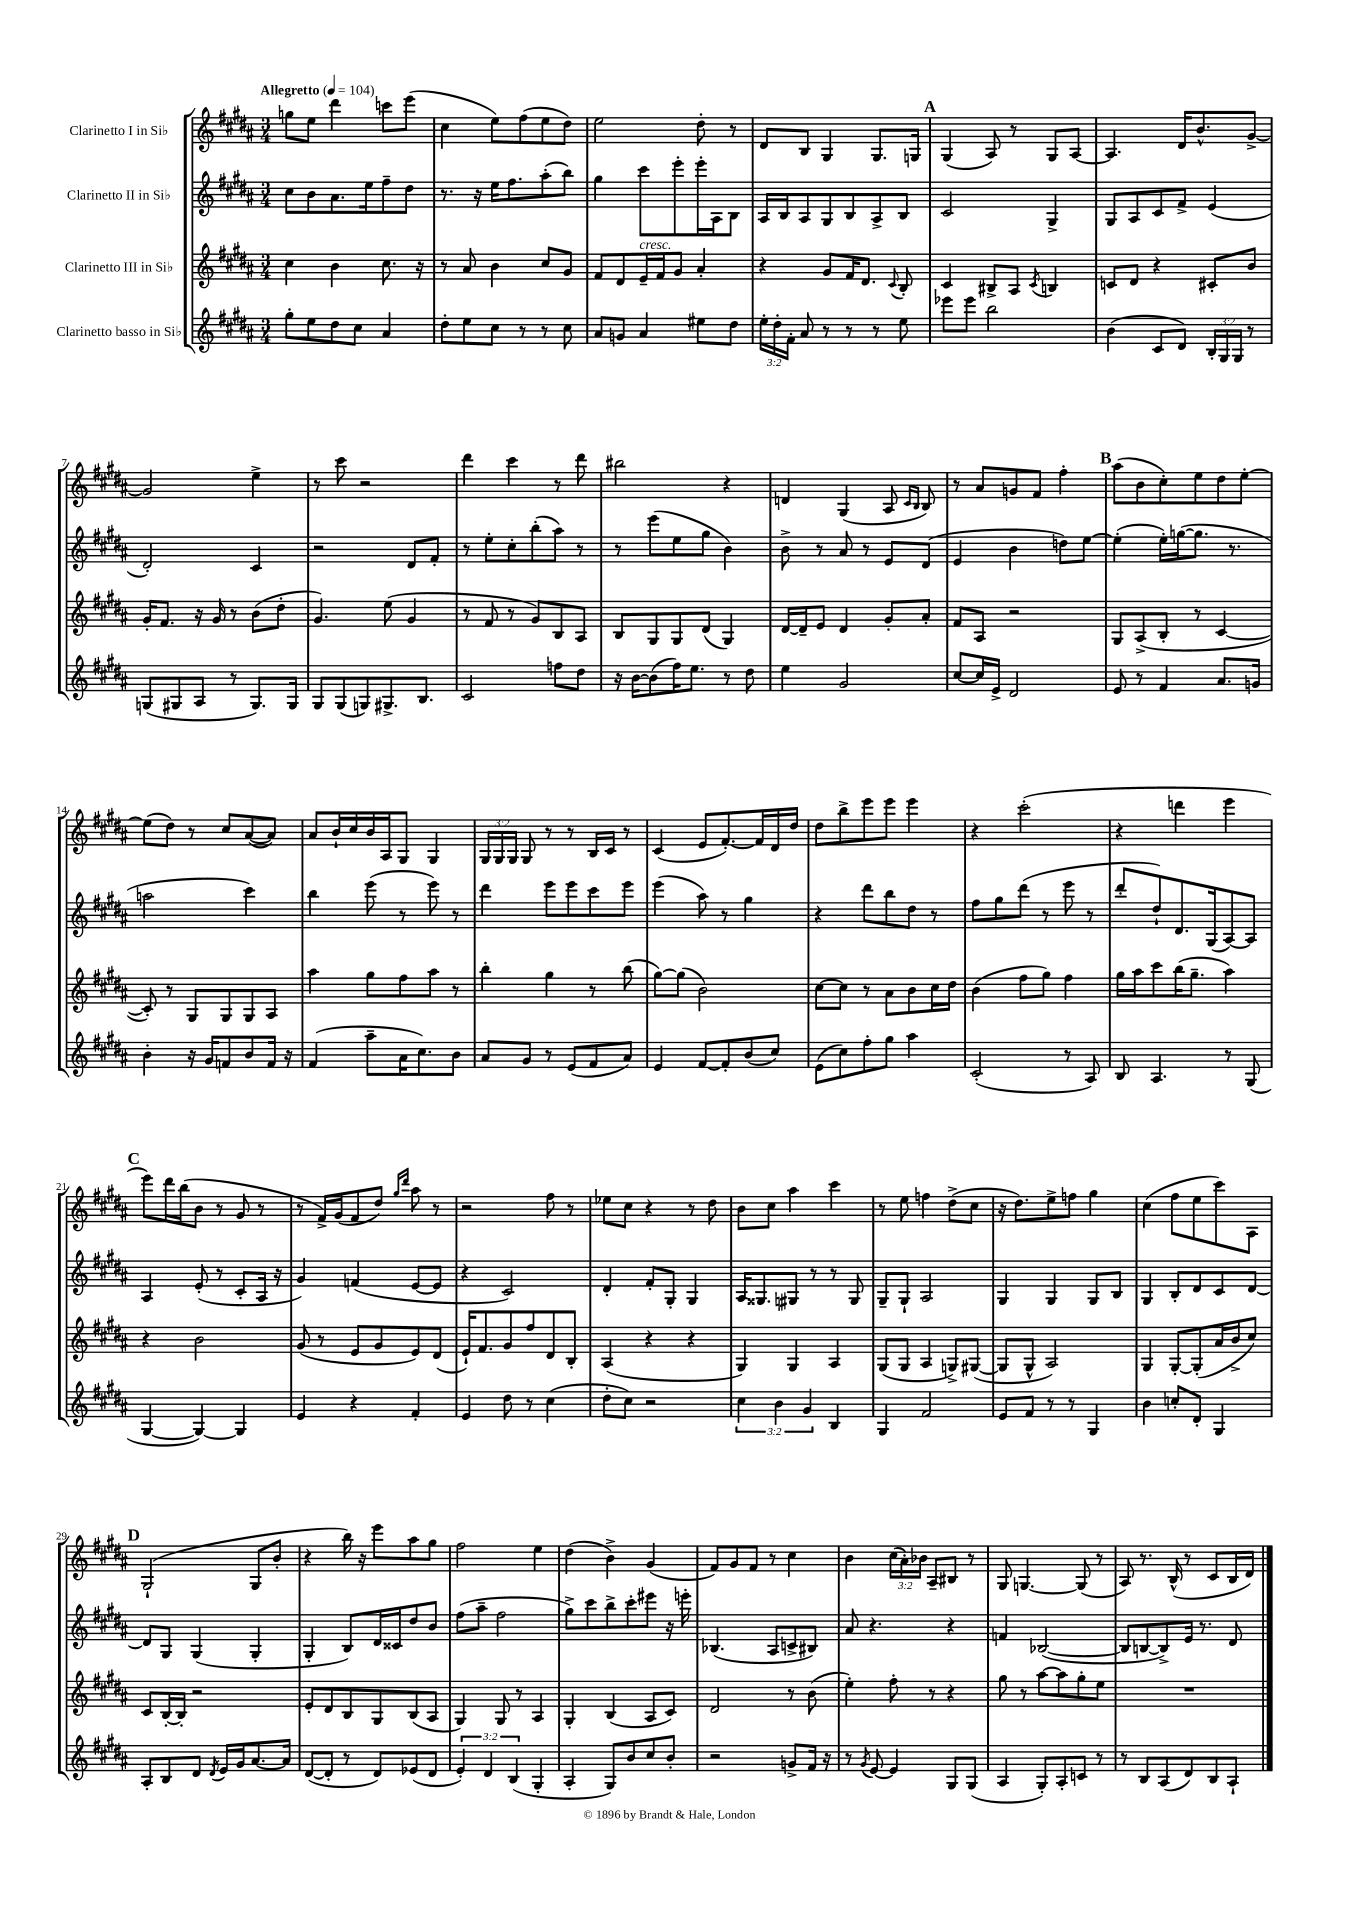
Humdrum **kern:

**kern	**kern	**kern	**kern
*part4	*part3	*part2	*part1
*staff4	*staff3	*staff2	*staff1
*I"Clarinetto basso in Si♭	*I"Clarinetto III in Si♭	*I"Clarinetto II in Si♭	*I"Clarinetto I in Si♭
*clefG2	*clefG2	*clefG2	*clefG2
*k[f#c#g#d#a#]	*k[f#c#g#d#a#]	*k[f#c#g#d#a#]	*k[f#c#g#d#a#]
*M3/4	*M3/4	*M3/4	*M3/4
*MM104	*MM104	*MM104	*MM104
=1	=1	=1	=1
!	!	!	!LO:TX:a:B:t=Allegretto
8gg#'\L	4cc#\	8cc#\L	8ggn\L
8ee\	.	8b\	8ee\J
8dd#\	4b\	8.a#\	4ddd#\
8cc#\J	.	.	.
.	.	16ee\k	.
4a#/	8.cc#\	8ff#~\	8cccn\L
.	.	8dd#\J	(8eee\J
.	16r	.	.
=2	=2	=2	=2
8dd#'\L	8r	8.r	4cc#\
8ee\	8a#/	.	.
.	.	16r	.
8cc#\J	4b\	16ee\KL	8ee\L)
.	.	8.ff#\	.
8r	.	.	(8ff#\
8r	8cc#/L	(8aa#'\	8ee\
8cc#\	8g#/J	8bb\J)	8dd#\J)
=3	=3	=3	=3
8a#/L	8f#/L	4gg#\	2ee\
8gn/J	8d#/	.	.
!	!LO:TX:a:i:t=cresc.	!	!
4a#/	16e~/L	8ccc#\L	.
.	16f#/J	.	.
.	8g#/J	8eee'\	.
8ee#X\L	4a#'/	16eee'\L	8dd#'\
.	.	16A#\J	.
8dd#\J	.	8B\J	8r
=4	=4	=4	=4
24ee'\LL	4r	16A#/LL	8d#/L
24dd#'\	.	.	.
.	.	16B/J	.
24f#'\JJ	.	.	.
8a#/	.	8A#/	8B/J
8r	8g#/L	8G#/	4G#/
8r	16f#/K	8B/	.
.	8.d#/J	.	.
8r	.	8A#^/	8.G#/L
.	8qqc#/	.	.
8ee\	8B'/	8B/J	.
.	.	.	16Gn/Jk
!!LO:REH:place=s1:t=A
=5	=5	=5	=5
8eee-X\L	4c#/	2c#/	(4G#/
8eee-\J	.	.	.
2bb\	8B#X^/L	.	8A#/)
.	8A#/J	.	8r
.	8qc#/	.	.
.	4Bn/	4G#^/	8G#/L
.	.	.	[8A#/J
=6	=6	=6	=6
(4b\	8cn/L	8G#/L	4.A#/]
.	8d#/J	8A#/	.
8c#/L	4r	8c#/	.
8d#/J)	.	8f#^/J	16d#/KL
.	.	.	8.b^^/
24B'/LL	8c#X'/L	(4e/	.
24G#/	.	.	.
24G#/JJ	.	.	.
8r	8b/J	.	[8g#^/J
!!LO:LB:g=z
=7	=7	=7	=7
(8Gn/L	16g#'/KL	2d#'/)	2g#/]
.	8.f#/J	.	.
8G#X/	.	.	.
8A#/J	16r	.	.
.	16g#/	.	.
8r	8r	.	.
8.G#/L)	(8b\L	4c#/	4ee^\
.	8dd#'\J	.	.
16G#/Jk	.	.	.
=8	=8	=8	=8
8G#/L	4.g#/)	2r	8r
(8G#/	.	.	8ccc#\
8Gn/)	.	.	2r
8.G#X^/	(8ee\	.	.
.	4g#/	8d#/L	.
8.B/J	.	.	.
.	.	8f#'/J	.
=9	=9	=9	=9
2c#/	8r	8r	4ddd#\
.	8f#/	8ee'\L	.
.	8r	8cc#'\	4ccc#\
.	8g#/L)	(8bb'\	.
8ffn\L	8B/	8aa#\J)	8r
8dd#\J	8A#/J	8r	8ddd#\
=10	=10	=10	=10
16r	8B/L	8r	2bb#X\
[16b\KL	.	.	.
(8b\]	8G#/	(8eee\L	.
16ff#\K)	8G#/	8ee\	.
8.ee\J	.	.	.
.	(8d#/J	8gg#\J	.
8r	4G#/)	4b\)	4r
8dd#\	.	.	.
=11	=11	=11	=11
4ee\	[16d#/LL	8b^\	4dn/
.	16d#~/J]	.	.
.	8e/J	8r	.
2g#/	4d#/	8a#/	(4G#/
.	.	8r	.
.	8g#'/L	8e/L	8A#/
.	.	.	16qqc#/LL
.	.	.	16qqB/JJ
.	8a#'/J	(8d#/J	8B/)
=12	=12	=12	=12
[8cc#/L	8f#/L	4e/	8r
16cc#/L]	8A#/J	.	8a#/L
16e^/JJ	.	.	.
2d#/	2r	4b\	8gn/
.	.	.	8f#/J
.	.	8ddn\L)	4ff#'\
.	.	[8ee\J	.
!!LO:REH:place=s1:t=B
=13	=13	=13	=13
8e/	8G#/L	(4ee'\]	(8aa#\L
8r	(8A#^/	.	8b\
4f#/	8B'/J	16ee'\LL)	8cc#'\)
.	.	([16ggn\J	.
.	8r	8.gg\J]	8ee\
8.a#/L	[4c#/	.	8dd#\
.	.	8.r	.
.	.	.	[8ee'\J
16gn/Jk	.	.	.
!!LO:LB:g=z
=14	=14	=14	=14
4b'\	8c#'/])	2aan\	(8ee\L]
.	8r	.	8dd#\J)
16r	8G#/L	.	8r
16g#/KL	.	.	.
8fn/	8G#/	.	8cc#/L
8b/	8G#/	4ccc#\)	([8a#/
16f/Jk	8A#/J	.	8a#/J])
16r	.	.	.
=15	=15	=15	=15
(4f#/	4aa#\	4bb\	8a#/L
.	.	.	16b`/L
.	.	.	16cc#/
8aa#~\L	8gg#\L	(8eee\	16b/
.	.	.	16A#/J
16a#\K	8ff#\	8r	8G#/J
8.cc#\)	.	.	.
.	8aa#\J	8eee\)	4G#/
8b\J	8r	8r	.
=16	=16	=16	=16
8a#/L	4bb'\	4ddd#\	24G#/LL
.	.	.	24G#/
.	.	.	24G#/JJ
8g#/J	.	.	8G#/
8r	4gg#\	8eee\L	8r
(8e/L	.	8eee\	8r
8f#/	8r	8ccc#\	16B/LL
.	.	.	16c#/JJ
8a#/J)	(8bb\	8eee\J	8r
=17	=17	=17	=17
4e/	[8gg#\L)	(4eee\	(4c#/
.	(8gg#\J]	.	.
[8f#/L	2b\)	8aa#\)	8e/L
8f#'/]	.	8r	[8.f#'/)
(8b/	.	4gg#\	.
.	.	.	16f#/L]
8cc#/J)	.	.	16d#/
.	.	.	16dd#/JJ
=18	=18	=18	=18
(8e\L	[8cc#\L	4r	8dd#\L
8cc#\)	8cc#\J]	.	8bb^\
8ff#'\	8r	8ddd#\L	8eee\
8gg#\J	8a#\L	8bb\	8eee\J
4aa#\	8b\	8dd#\J	4eee\
.	16cc#\L	8r	.
.	16dd#\JJ	.	.
=19	=19	=19	=19
(2c#'/	(4b\	8ff#\L	4r
.	.	8gg#\	.
.	8ff#\L	(8ddd#\J	(2ccc#'\
.	8gg#\J)	8r	.
8r	4ff#\	8eee\	.
8A#/)	.	8r	.
=20	=20	=20	=20
8B/	16gg#\LL	8ddd#'/L	4r
.	16aa#\J	.	.
4.A#/	8ccc#\	8dd#`/)	.
.	(16bb\K	8.d#/	4dddn\
.	8.gg#~\J	.	.
.	.	(16G#/k	.
8r	4aa#\)	[8A#/)	4eee\
(8G#/	.	8A#/J]	.
!!LO:LB:g=z
!!LO:REH:place=s1:t=C
=21	=21	=21	=21
[4G#/	4r	4A#/	8eee\L)
.	.	.	16ddd#\L
.	.	.	(16bb\J
4G#/_)	2b\	(8e'/	8b\J
.	.	8r	8r
4G#/]	.	8c#'/L	8g#/
.	.	16A#/Jk	8r
.	.	16r	.
=22	=22	=22	=22
4e/	(8g#/	4g#/)	8r
.	8r	.	16f#^/LL)
.	.	.	(16g#/J
4r	8e/L	(4fn/	8f#/
.	8g#/	.	8dd#/J)
.	.	.	16qqgg#/LL
.	.	.	16qqddd#/JJ
4f#'/	8e/)	[8e/L	8aa#\
.	(8d#/J	8e/J]	8r
=23	=23	=23	=23
4e/	16e`/KL)	4r	2r
.	8.f#/	.	.
8dd#\	8g#/	2c#/)	.
8r	8ff#/	.	.
(4cc#\	8d#/	.	8ff#\
.	8B'/J	.	8r
=24	=24	=24	=24
8dd#'\L	(4A#/	4d#'/	8ee-X\L
8cc#\J)	.	.	8cc#\J
2r	4r	8f#'/L	4r
.	.	8G#'/J	.
.	4r	4G#/	8r
.	.	.	8dd#\
=25	=25	=25	=25
6cc#\	4G#/)	16A#/KL	8b\L
.	.	8.G##X/	.
.	.	.	8cc#\J
6b\	.	.	.
.	4G#/	8G#X/J	4aa#\
6g#/	.	.	.
.	.	8r	.
4B/	4A#/	8r	4ccc#\
.	.	8G#/	.
=26	=26	=26	=26
4G#/	(8G#/L	8G#~/L	8r
.	8G#/J	8G#`/J	8ee\
2f#/	4A#/	2A#/	4ffn\
.	8Gn^/L)	.	(8dd#^\L
.	([8G#X/J	.	8cc#\J
=27	=27	=27	=27
8e/L	8G#/L]	4G#/	16r
.	.	.	8.dd#\L)
8f#/J	8G#^^/J	.	.
8r	2A#/)	4G#/	8ee^\
8r	.	.	8ffn\J
4G#/	.	8G#/L	4gg#\
.	.	8B/J	.
=28	=28	=28	=28
4b\	4G#/	4G#/	(4cc#\
8ccn'/L	[8G#'/L	8B'/L	8ff#\L
8d#'/J	(8G#'/]	8d#/	8ee\
4G#/	16a#/L	8c#/	8ccc#\)
.	16b^/J	.	.
.	8cc#/J)	[8d#/J	8A#\J
!!LO:LB:g=z
!!LO:REH:place=s1:t=D
=29	=29	=29	=29
8A#'/L	8c#/L	8d#/L]	(2G#`/
8B/	[16B'/L	8G#/J	.
.	16B'/JJ]	.	.
8d#/J	2r	(4G#/	.
8qd#/	.	.	.
16e/LL	.	.	.
16g#/J	.	.	.
[8.a#/	.	4G#'/	8G#/L
.	.	.	8b'/J
16a#/Jk]	.	.	.
=30	=30	=30	=30
([8d#/L	8e'/L	4G#'/	4r
8d#'/J]	8d#/	.	.
8r	8B/	8B/L)	16bb\)
.	.	.	16r
8d#/L)	8G#/	16d#/L	8eee\L
.	.	16c##X/J	.
(8e-X/	(8B/	8dd#/	8aa#\
8d#/J	8A#/J	8b/J	8gg#\J
=31	=31	=31	=31
6e'/)	4G#/)	(8ff#\L	2ff#\
.	.	8aa#~\J	.
6d#/	.	.	.
.	8G#/	2ff#\	.
(6B/	.	.	.
.	8r	.	.
4G#'/	4A#/	.	4ee\
=32	=32	=32	=32
4A#'/	4G#'/	8gg#^\L)	(4dd#\
.	.	8ccc#\	.
8G#/L)	(4B/	8bb^\	4b^\)
8b/	.	8ccc#'\	.
8cc#/	8A#/L	8eee#X\J	(4g#/
8b'/J	8c#/J)	16r	.
.	.	16eeen'\	.
=33	=33	=33	=33
2r	2d#/	(4.B-X/	8f#/L)
.	.	.	8g#/
.	.	.	8f#/J
.	.	8A#/L	8r
8gn^/L	8r	8cn^/	4cc#\
16f#/Jk	(8b\	8B#X/J)	.
16r	.	.	.
=34	=34	=34	=34
8r	4ee'\)	8a#/	4b\
8qg#/	.	.	.
[8e/	.	4.r	.
4e/]	8ff#'\	.	(24cc#\LL
.	.	.	24a#'\)
.	.	.	24b-X\JJ
.	8r	.	8A#~/L
8G#/L	4r	4r	8B#X/J
(8G#/J	.	.	8r
=35	=35	=35	=35
4A#/	8gg#\	4fn/	8G#/
.	8r	.	[4.Gn/
8G#'/L)	[8aa#\L	([2B-X/	.
8A#'/	8aa#\]	.	.
8cn/J	8gg#'\	.	(8G/]
8r	8ee\J	.	8r
=36	=36	=36	=36
8r	2.r	8B-/L]	8A#/)
8B/L	.	[8Bn/	8.r
(8A#/	.	8B^/])	.
.	.	.	(16B^^/
8d#/)	.	16e/Jk	8r
.	.	8.r	.
8B/	.	.	8c#/L
8A#`/J	.	8d#/	16B/L
.	.	.	16d#/JJ)
==	==	==	==
*-	*-	*-	*-
